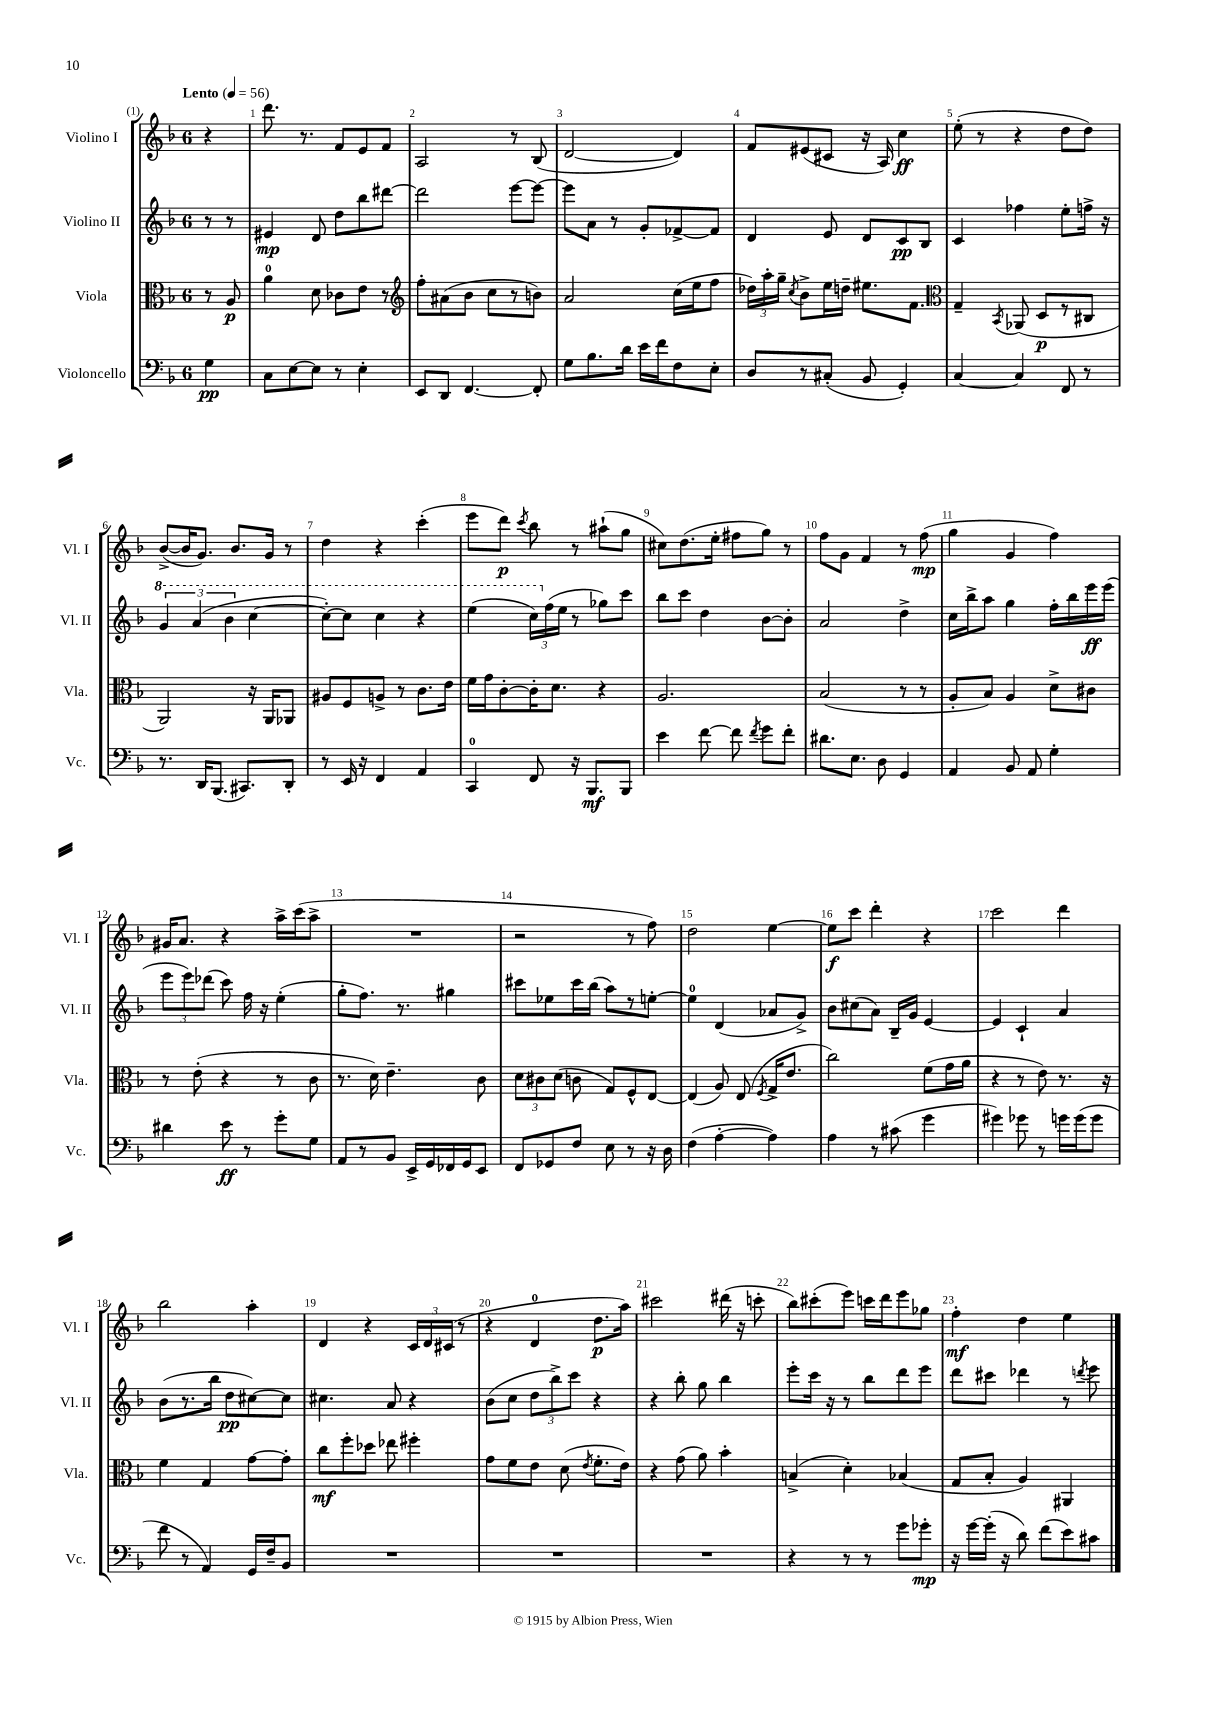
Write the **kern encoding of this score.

**kern	**dynam	**kern	**dynam	**kern	**dynam	**kern	**dynam
*part4	*part4	*part3	*part3	*part2	*part2	*part1	*part1
*staff4	*staff4	*staff3	*staff3	*staff2	*staff2	*staff1	*staff1
*I"Violoncello	*	*I"Viola	*	*I"Violino II	*	*I"Violino I	*
*I'Vc.	*	*I'Vla.	*	*I'Vl. II	*	*I'Vl. I	*
*clefF4	*	*clefC3	*	*clefG2	*	*clefG2	*
*k[b-]	*	*k[b-]	*	*k[b-]	*	*k[b-]	*
*M6/8	*	*M6/8	*	*M6/8	*	*M6/8	*
*MM56	*	*MM56	*	*MM56	*	*MM56	*
=	=	=	=	=	=	=	=
!	!	!	!	!	!	!LO:TX:a:B:t=Lento	!
4G\	pp	8r	.	8r	.	4r	.
.	.	8A/	p	8r	.	.	.
=1	=1	=1	=1	=1	=1	=1	=1
8C\L	.	4a\	.	4e#X/	mp	8.ddd\	.
[8E\	.	.	.	.	.	.	.
.	.	.	.	.	.	8.r	.
8E\J]	.	8d\	.	8d/	.	.	.
8r	.	8c-X\L	.	8dd\L	.	8f/L	.
4E'\	.	8e\J	.	8bb-\	.	8e/	.
.	.	8r	.	[8ddd#X\J	.	8f/J	.
=2	=2	=2	=2	=2	=2	=2	=2
*	*	*clefG2	*	*	*	*	*
8EE/L	.	8ff'\L	.	2ddd#\]	.	2A/	.
8DD/J	.	(8a#X\	.	.	.	.	.
[4.FF/	.	8b-\J	.	.	.	.	.
.	.	8cc\L	.	.	.	.	.
.	.	8r	.	[8eee\L	.	8r	.
8FF'/]	.	8bn\J)	.	8eee\J_	.	(8B-/	.
=3	=3	=3	=3	=3	=3	=3	=3
8G\L	.	2a/	.	8eee\L]	.	[2d/	.
8.B-\	.	.	.	8a\J	.	.	.
.	.	.	.	8r	.	.	.
16d\Jk	.	.	.	.	.	.	.
16e\LL	.	.	.	8g'/L	.	.	.
16f\J	.	.	.	.	.	.	.
8F\	.	(16cc\LL	.	[8f-X^/	.	4d/])	.
.	.	16ee\J	.	.	.	.	.
8E'\J	.	8ff\J	.	8f-/J]	.	.	.
=4	=4	=4	=4	=4	=4	=4	=4
8D/L	.	24dd-X\LL)	.	4d/	.	8f/L	.
.	.	24aa'\	.	.	.	.	.
.	.	24gg~\JJ	.	.	.	.	.
.	.	8qcc/	.	.	.	.	.
8r	.	8b-^\L	.	.	.	(8e#X/	.
(8C#X'/J	.	16ee\L	.	8e/	.	8c#X/J	.
.	.	16ddn~\JJ	.	.	.	.	.
8BB-/	.	8.ee#X\L	.	8d/L	.	16r	.
.	.	.	.	.	.	16A/)	.
4GG'/)	.	.	.	8c/	pp	4cc\	ff
.	.	8.f\J	.	.	.	.	.
.	.	.	.	8B-/J	.	.	.
=5	=5	=5	=5	=5	=5	=5	=5
*	*	*clefC3	*	*	*	*	*
[4C/	.	4G~/	.	4c/	.	(8ee'\	.
.	.	.	.	.	.	8r	.
.	.	8qBB-/	.	.	.	.	.
4C/]	.	(8AA-X/	.	4ff-X\	.	4r	.
.	.	8D/L	p	.	.	.	.
8FF/	.	8r	.	8ee'\L	.	8dd\L	.
8r	.	8C#X/J	.	16ffn^\Jk	.	8dd\J)	.
.	.	.	.	16r	.	.	.
!!LO:LB:g=z
=6	=6	=6	=6	=6	=6	=6	=6
*	*	*	*	*8va	*	*	*
8.r	.	2AA/)	.	6gg/	.	([8b-^/L	.
.	.	.	.	.	.	16b-/K]	.
.	.	.	.	(6aa/	.	.	.
16DD/KL	.	.	.	.	.	8.g/J)	.
(8.BBB-/J	.	.	.	.	.	.	.
.	.	.	.	6bb-\	.	.	.
.	.	.	.	.	.	8.b-/L	.
8.CC#X/L)	.	.	.	.	.	.	.
.	.	16r	.	[4ccc\	.	.	.
.	.	16AA/KL	.	.	.	16g/Jk	.
8DD'/J	.	8AA-X/J	.	.	.	8r	.
=7	=7	=7	=7	=7	=7	=7	=7
8r	.	8A#X/L	.	8ccc'\L_)	.	4dd\	.
16EE/	.	8F/	.	8ccc\J]	.	.	.
16r	.	.	.	.	.	.	.
4FF/	.	8An^/J	.	4ccc\	.	4r	.
.	.	8r	.	.	.	.	.
4AA/	.	8.c\L	.	4r	.	(4ccc'\	.
.	.	16e\Jk	.	.	.	.	.
=8	=8	=8	=8	=8	=8	=8	=8
4CC/	.	16f\LL	.	(4eee\	.	8eee\L	.
.	.	16g\J	.	.	.	.	.
.	.	[8c'\	.	.	.	8ddd\J)	p
.	.	.	.	.	.	8qccc/	.
8FF/	.	16c'\K]	.	24ccc\LL)	.	8bb-\	.
*	*	*	*	*X8va	*	*	*
.	.	.	.	(24ff\	.	.	.
.	.	8.d\J	.	.	.	.	.
.	.	.	.	24ee\JJ	.	.	.
16r	.	.	.	8r	.	8r	.
8.BBB-/L	mf	.	.	.	.	.	.
.	.	4r	.	8gg-X\L)	.	(8aa#X`\L	.
8BBB-/J	.	.	.	8ccc\J	.	8gg\J	.
=9	=9	=9	=9	=9	=9	=9	=9
4e\	.	2.A/	.	8bb-\L	.	8cc#X\L)	.
.	.	.	.	8ccc\J	.	(8.dd\	.
[8f\	.	.	.	4dd\	.	.	.
.	.	.	.	.	.	16ee'\Jk	.
8f\]	.	.	.	.	.	8ff#X\L	.
8qf/	.	.	.	.	.	.	.
8g\L	.	.	.	[8b-\L	.	8gg\J)	.
8f'\J	.	.	.	8b-'\J]	.	8r	.
=10	=10	=10	=10	=10	=10	=10	=10
8.d#X\L	.	(2B-/	.	2a/	.	8ff\L	.
.	.	.	.	.	.	8g\J	.
8.E\J	.	.	.	.	.	.	.
.	.	.	.	.	.	4f/	.
8D\	.	.	.	.	.	.	.
4GG/	.	8r	.	4dd^\	.	8r	.
.	.	8r	.	.	.	(8ff\	mp
=11	=11	=11	=11	=11	=11	=11	=11
4AA/	.	8A'/L	.	16cc\LL	.	4gg\	.
.	.	.	.	16bb-^\J	.	.	.
.	.	8B-/J)	.	8aa\J	.	.	.
8BB-/	.	4A/	.	4gg\	.	4g/	.
8AA/	.	.	.	.	.	.	.
4G'\	.	8d^\L	.	16ff'\LL	.	4ff\)	.
.	.	.	.	16bb-\	.	.	.
.	.	8c#X\J	.	16eee\	ff	.	.
.	.	.	.	(16eee\JJ	.	.	.
!!LO:LB:g=z
=12	=12	=12	=12	=12	=12	=12	=12
4d#X\	.	8r	.	12eee\L	.	16g#X/KL	.
.	.	.	.	.	.	8.a/J	.
.	.	.	.	12eee\)	.	.	.
.	.	(8e'\	.	.	.	.	.
.	.	.	.	(12ddd-X\J	.	.	.
8e\	ff	4r	.	8ccc\)	.	4r	.
8r	.	.	.	16ff\	.	.	.
.	.	.	.	16r	.	.	.
8g'\L	.	8r	.	(4ee'\	.	16aa^\LL	.
.	.	.	.	.	.	(16ccc\J	.
8G\J	.	8c\	.	.	.	8aa^\J	.
=13	=13	=13	=13	=13	=13	=13	=13
8AA/L	.	8.r	.	8gg'\L	.	2.r	.
8r	.	.	.	8.ff\J)	.	.	.
.	.	16d\)	.	.	.	.	.
8BB-/J	.	4.e~\	.	.	.	.	.
.	.	.	.	8.r	.	.	.
16EE^/LL	.	.	.	.	.	.	.
16GG/	.	.	.	.	.	.	.
16FF-X/	.	.	.	4gg#X\	.	.	.
16GG/J	.	.	.	.	.	.	.
8EE/J	.	8c\	.	.	.	.	.
=14	=14	=14	=14	=14	=14	=14	=14
8FF/L	.	12d\L	.	8ccc#X\L	.	2r	.
.	.	12c#X\	.	.	.	.	.
8GG-X/	.	.	.	8ee-X\	.	.	.
.	.	(12d\J	.	.	.	.	.
8F/J	.	8cn\	.	16ccc#\L	.	.	.
.	.	.	.	(16bb-\JJ	.	.	.
8E\	.	8G/L)	.	8aa\L)	.	.	.
8r	.	8F^^/	.	8r	.	8r	.
16r	.	[8E/J	.	[8een'\J	.	8ff\)	.
16D\	.	.	.	.	.	.	.
=15	=15	=15	=15	=15	=15	=15	=15
(4F\	.	(4E/]	.	4ee\]	.	2dd\	.
[4A'\	.	8A/)	.	(4d/	.	.	.
.	.	(8E/	.	.	.	.	.
.	.	8qF/	.	.	.	.	.
4A\])	.	16G^/KL	.	8a-X/L	.	[4ee\	.
.	.	8.e/J	.	.	.	.	.
.	.	.	.	8g^/J)	.	.	.
=16	=16	=16	=16	=16	=16	=16	=16
4A\	.	2cc\)	.	8b-\L	.	8ee\L]	f
.	.	.	.	(8cc#X\	.	8ccc\J	.
8r	.	.	.	8a\J)	.	4ddd'\	.
(8c#X\	.	.	.	16B-~/LL	.	.	.
.	.	.	.	16g/JJ	.	.	.
4g\	.	(8f\L	.	[4e/	.	4r	.
.	.	16g\L	.	.	.	.	.
.	.	16a\JJ	.	.	.	.	.
=17	=17	=17	=17	=17	=17	=17	=17
4g#X\)	.	4r	.	4e/]	.	2ccc\	.
8g-X\	.	8r	.	4c`/	.	.	.
8r	.	8e\)	.	.	.	.	.
16gn\LL	.	8.r	.	4a/	.	4ddd\	.
(16g\J	.	.	.	.	.	.	.
8g\J	.	.	.	.	.	.	.
.	.	16r	.	.	.	.	.
!!LO:LB:g=z
=18	=18	=18	=18	=18	=18	=18	=18
8f\	.	4f\	.	(8b-\L	.	2bb-\	.
8r	.	.	.	8.r	.	.	.
4AA/)	.	4G/	.	.	.	.	.
.	.	.	.	16bb-\Jk	.	.	.
.	.	.	.	8dd\L	pp	.	.
16GG/LL	.	[8g\L	.	[8cc#X\)	.	4aa'\	.
16F~/J	.	.	.	.	.	.	.
8BB-/J	.	8g'\J]	.	8cc#\J]	.	.	.
=19	=19	=19	=19	=19	=19	=19	=19
2.r	.	8cc\L	mf	4.cc#X\	.	4d/	.
.	.	8ff'\	.	.	.	.	.
.	.	8dd-X\J	.	.	.	4r	.
.	.	8ee-X\	.	8a/	.	.	.
.	.	4ff#X'\	.	4r	.	24c/LL	.
.	.	.	.	.	.	24d/	.
.	.	.	.	.	.	(24c#X/JJ	.
.	.	.	.	.	.	8r	.
=20	=20	=20	=20	=20	=20	=20	=20
2.r	.	8g\L	.	(8b-\L	.	4r	.
.	.	8f\	.	8cc\J	.	.	.
.	.	8e\J	.	12dd\L	.	4d/	.
.	.	.	.	12bb-^\)	.	.	.
.	.	(8d\	.	.	.	.	.
.	.	.	.	12ccc\J	.	.	.
.	.	8qe/	.	.	.	.	.
.	.	8.f'\L	.	4r	.	8.dd\L	p
.	.	16e\Jk)	.	.	.	16aa\Jk)	.
=21	=21	=21	=21	=21	=21	=21	=21
2.r	.	4r	.	4r	.	2ccc#X\	.
.	.	(8g\	.	8bb-'\	.	.	.
.	.	8a\)	.	8gg\	.	.	.
.	.	4b-'\	.	4bb-\	.	(16ddd#X\	.
.	.	.	.	.	.	16r	.
.	.	.	.	.	.	8cccn'\	.
=22	=22	=22	=22	=22	=22	=22	=22
4r	.	(4Bn^/	.	8eee'\L	.	8bb-\L)	.
.	.	.	.	16ccc\Jk	.	(8ccc#X'\	.
.	.	.	.	16r	.	.	.
8r	.	4d'\)	.	8r	.	8eee\J)	.
8r	.	.	.	8bb-\L	.	16cccn\LL	.
.	.	.	.	.	.	16ddd\J	.
8g\L	.	(4B-X/	.	8ddd\	.	8eee\	.
8g-X'\J	mp	.	.	8eee\J	.	8gg-X\J	.
=23	=23	=23	=23	=23	=23	=23	=23
16r	.	8G/L	.	8ddd\L	.	4ff'\	mf
[16g\LL	.	.	.	.	.	.	.
(16g'\JJ]	.	8B-'/J	.	8ccc#X\J	.	.	.
16r	.	.	.	.	.	.	.
8d\)	.	4A/)	.	4ddd-X\	.	4dd\	.
(8f\L	.	.	.	.	.	.	.
8e\)	.	4AA#X/	.	8r	.	4ee\	.
.	.	.	.	8qdddn/	.	.	.
8c#X\J	.	.	.	8eee\	.	.	.
==	==	==	==	==	==	==	==
*-	*-	*-	*-	*-	*-	*-	*-
